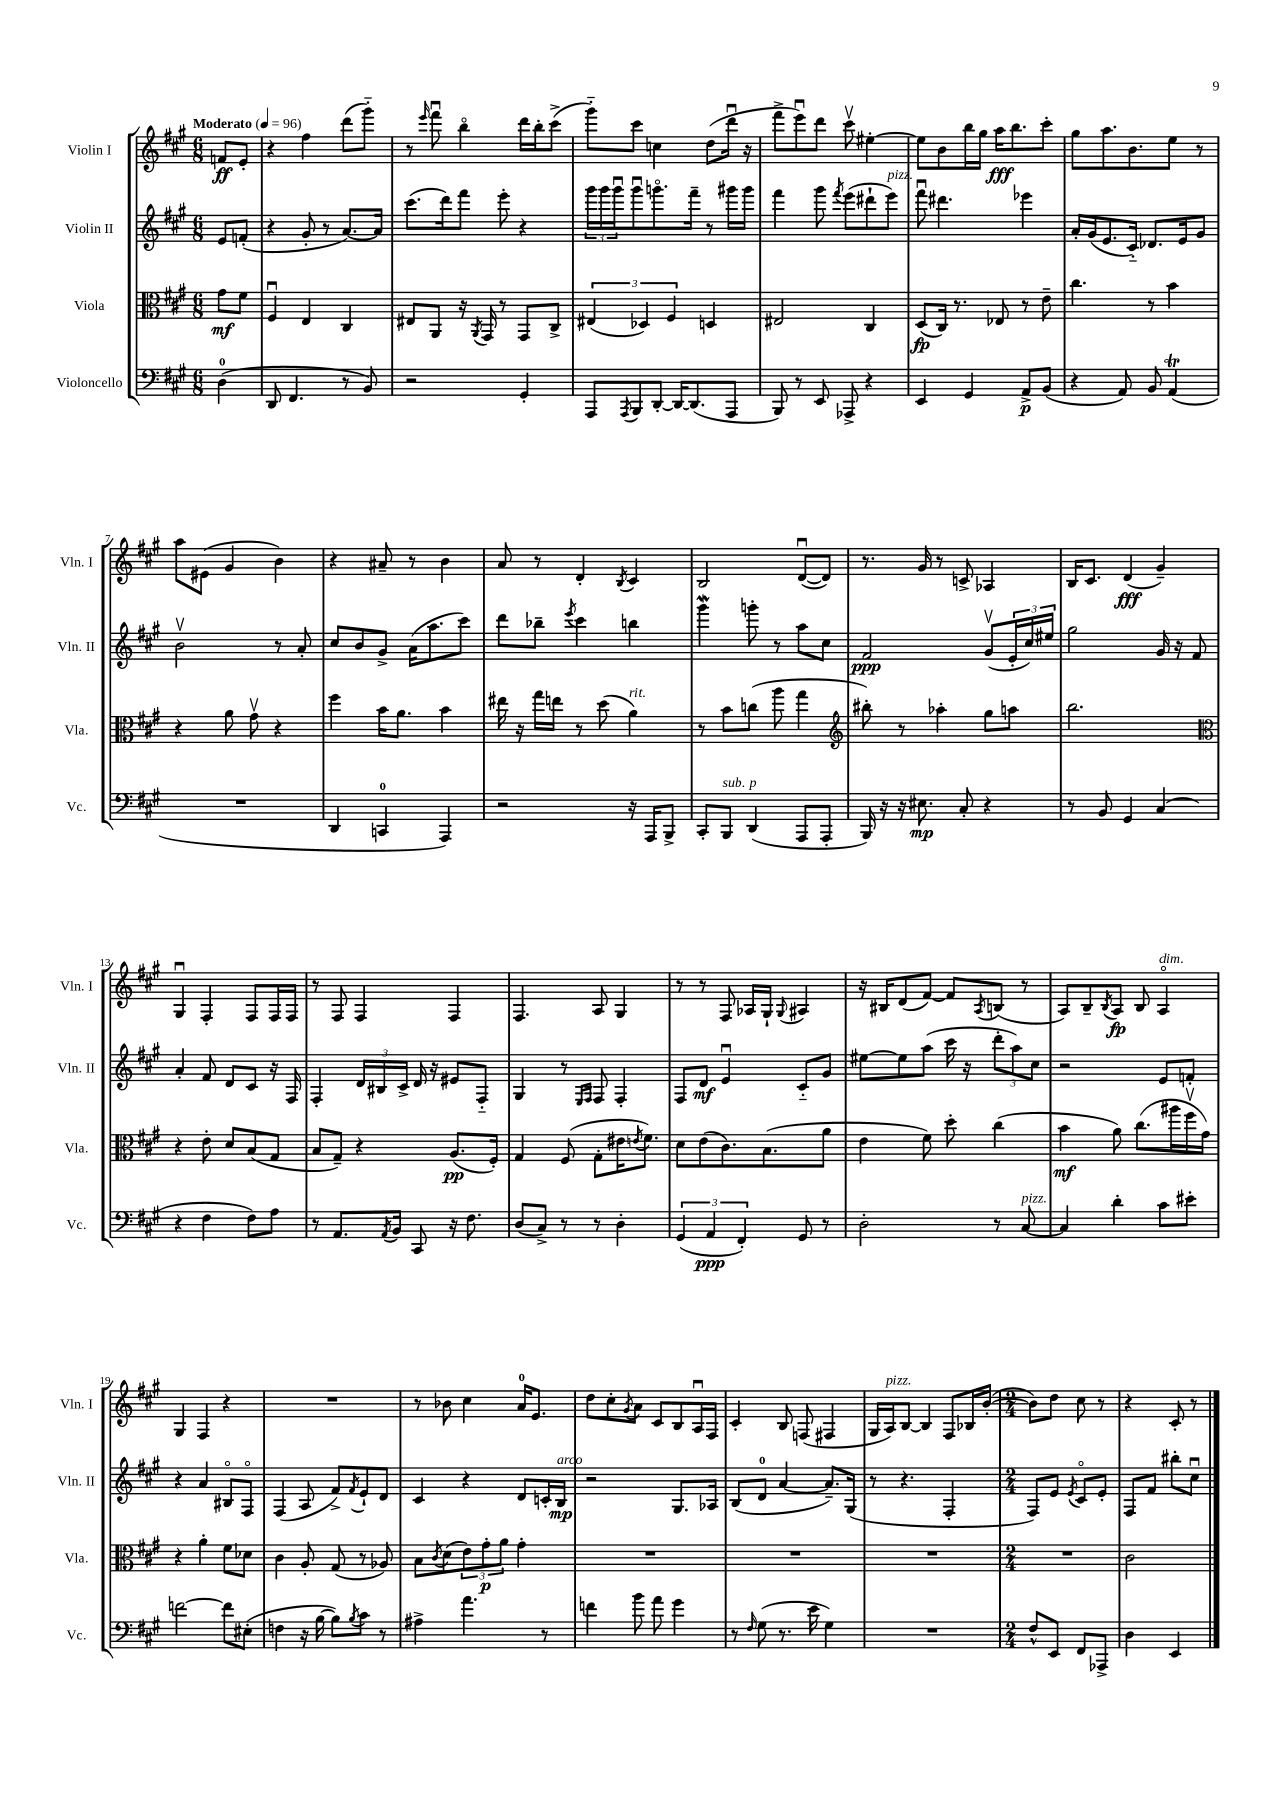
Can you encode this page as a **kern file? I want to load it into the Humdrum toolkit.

**kern	**kern	**kern	**kern
*staff4	*staff3	*staff2	*staff1
*clefF4	*clefC3	*clefG2	*clefG2
*k[f#c#g#]	*k[f#c#g#]	*k[f#c#g#]	*k[f#c#g#]
*M6/8	*M6/8	*M6/8	*M6/8
*MM96	*MM96	*MM96	*MM96
(4D	8g#	8e	8f
.	8f#	(8f'	8e'
=	=	=	=
8DD	4F#u	4r	4r
4.FF#	.	.	.
.	4E	8g#'	4ff#
.	.	8r	.
8r	4C#	[8.a)	(8ddd
8BB)	.	.	8ggg#'~)
.	.	16a]	.
=	=	=	=
2r	8E#	(8.ccc#	8r
.	.	.	16qqeee
.	8AA	.	8fff#u
.	.	16ddd)	.
.	16r	8fff#	4bbo
.	8qAA	.	.
.	16GG#	.	.
.	8r	8eee'	.
4GG#'	8GG#	4r	16ddd
.	.	.	16bb'
.	8C#^	.	(8ccc#^
=	=	=	=
8AAA	(6E#	24ggg#	8ggg#'~)
.	.	24ggg#	.
.	.	24ggg#u	.
8qAAA	.	.	.
8BBB	.	8ggg#u	8ccc#
.	6D-)	.	.
[8DD'	.	8.gggo	4cc
.	6F#	.	.
16DD_	.	.	.
(8.DD]	.	16fff#~	.
.	4D	8r	(8dd
8AAA	.	16ggg#	16dddu
.	.	16ggg#	16r
=	=	=	=
8BBB)	2E#	4fff#	8fff#^
8r	.	.	8eeeu)
8EE	.	8ggg#	8ddd
.	.	8qfff#	.
8AAA-^	.	(8eee	8ccc#v
4r	4C#	8ddd#`	[4ee#'
.	.	8eee)	.
=	=	=	=
4EE	(8D	8fff#u	8ee#]
.	16C#)	4.ddd#	8b
.	8.r	.	.
4GG#	.	.	16bb
.	.	.	16gg#
.	8E-	.	16aa
.	.	.	8.bb
8AA^	8r	4eee-	.
(8BB	8e~	.	8ccc#'
=	=	=	=
4r	4.cc#	16a'	8gg#
.	.	(16g#	.
.	.	8.e	8.aa
8AA)	.	.	.
.	.	16c#'~)	8.b
8BB	8r	8.d-	.
(4AA	4b	.	8ee
.	.	16e	.
.	.	8g#	8r
=	=	=	=
2.r	4r	2bv	8aa
.	.	.	(8e#
.	8a	.	4g#
.	8g#v	.	.
.	4r	8r	4b)
.	.	8a'	.
=	=	=	=
4DD	4ff#	8cc#	4r
.	.	8b	.
4CC	16b	8g#^	8a#~
.	8.a	.	.
.	.	(16a	8r
.	.	8.aa	.
4AAA)	4b	.	4b
.	.	8ccc#)	.
=	=	=	=
2r	16ee#	8ddd	8a
.	16r	.	.
.	16gg#	8bb-~	8r
.	16ee	.	.
.	.	8qeee	.
.	8r	4ccc#	4d'
.	(8dd	.	.
.	.	.	8qB
16r	4a)	4bb	4c#
16AAA	.	.	.
8BBB^	.	.	.
=	=	=	=
8CC#'	8r	4ggg#	2B
8BBB	8b	.	.
(4DD	(8cc	8ggg'	.
.	8aa	8r	.
8AAA	4gg#	8aa	([8du
8AAA'	.	8cc#	8d])
=	=	=	=
*	*clefG2	*	*
16BBB)	8bb#')	2f#	8.r
16r	.	.	.
16r	8r	.	.
8.E#	.	.	16g#
.	4aa-'	.	8r
8C#'	.	.	8c^
4r	8gg#	(8g#v	4A-
.	8aa	24e'	.
.	.	24cc#)	.
.	.	24ee#	.
=	=	=	=
8r	2.bb	2gg#	16B
.	.	.	8.c#
8BB	.	.	.
4GG#	.	.	(4d
(4C#	.	16g#	4g#~)
.	.	16r	.
.	.	8f#	.
=	=	=	=
*	*clefC3	*	*
4r	4r	4a'	4G#u
4F#	8e'	8f#	4F#'
.	8d	8d	.
8F#)	(8B	8c#	8F#
8A	8G#	16r	16F#
.	.	16F#	16F#
=	=	=	=
8r	8B	4F#'	8r
8.AA	8G#~)	.	8F#
.	4r	24d	4F#
.	.	24B#	.
8qAA	.	.	.
16BB	.	.	.
.	.	24c#^	.
8CC#	.	16d	.
.	.	16r	.
16r	(8.A	8e#	4F#
8.F#	.	.	.
.	.	8F#'~	.
.	16F#')	.	.
=	=	=	=
(8D	4G#	4G#	4.F#
8C#^)	.	.	.
8r	(8F#	8r	.
.	.	16qqE	.
.	.	16qqF#	.
8r	8G#'	8F#	8A
4D'	16e#	4F#'	4G#
.	8qe	.	.
.	8.f#)	.	.
=	=	=	=
(6GG#	8d	8F#	8r
.	(8e	8d	8r
6AA	.	.	.
.	8.c#)	4eu	8F#
6FF#')	.	.	.
.	.	.	16A-
.	(8.B	.	16G#`
.	.	.	8qqG#
8GG#	.	8c#'~	4A#
8r	8a	8g#	.
=	=	=	=
2D'	4e	[8ee#	16r
.	.	.	16B#
.	.	8ee#]	(8d
.	8f#)	(8aa	[8f#)
.	8dd'	16ccc#	8f#]
.	.	16r	.
.	.	.	8qA
8r	(4cc#	12ddd'	(8B
.	.	12aa)	.
[8C#	.	.	8r
.	.	12cc#	.
=	=	=	=
4C#]	4b	2r	8A)
.	.	.	8B~
.	.	.	8qB
4d'	8a)	.	8A
.	(8.cc#	.	8B
8c#	.	8e	4Ao
.	16aa#	.	.
8e#'	16ff#v	8f'	.
.	16g#)	.	.
=	=	=	=
[2f	4r	4r	4G#
.	4a'	4a	4F#
8f]	8f#	8B#o	4r
(8E#'	8d-	8F#o	.
=	=	=	=
4F	4c#	(4F#	2.r
16r	8A'	8A	.
[16B	.	.	.
8B])	(8G#	8f#^)	.
8qB	.	8qf#	.
8c#	8r	8e`	.
8r	8A-)	8d	.
=	=	=	=
4A#^	8B	4c#	8r
.	8qc#	.	.
.	(8d	.	8b-
4.a	12e)	4r	4cc#
.	12g#'	.	.
.	12a	.	.
.	4g#'	8d	16a
.	.	.	8.e
8r	.	16c'	.
.	.	16B	.
=	=	=	=
4f	2.r	2r	8dd
.	.	.	8cc#'
.	.	.	8qg#
8b	.	.	8a
8a	.	.	8c#
4g#	.	8.G#	8B
.	.	.	16Au
.	.	16A-	16F#
=	=	=	=
8r	2.r	(8B	4c#'
16qqF#	.	.	.
(8G#	.	8d	.
8.r	.	[4a	8B
.	.	.	(8F
16e	.	.	.
4G#)	.	8.a~])	4F#
.	.	(16G#	.
=	=	=	=
2.r	2.r	8r	16G#
.	.	.	16A)
.	.	4.r	[8B
.	.	.	4B]
.	.	4F#'	8F#
.	.	.	16B-
.	.	.	([16b'
=	=	=	=
*M2/4	*M2/4	*M2/4	*M2/4
8F#^^	2r	8F#)	8b])
8EE	.	8e	8dd
.	.	8qe	.
8FF#	.	8c#o	8cc#
8AAA-^	.	8e'	8r
=	=	=	=
4D	2c#	8F#	4r
.	.	8f#	.
4EE	.	8bb#'	8c#'
.	.	8cc#u	8r
==	==	==	==
*-	*-	*-	*-
